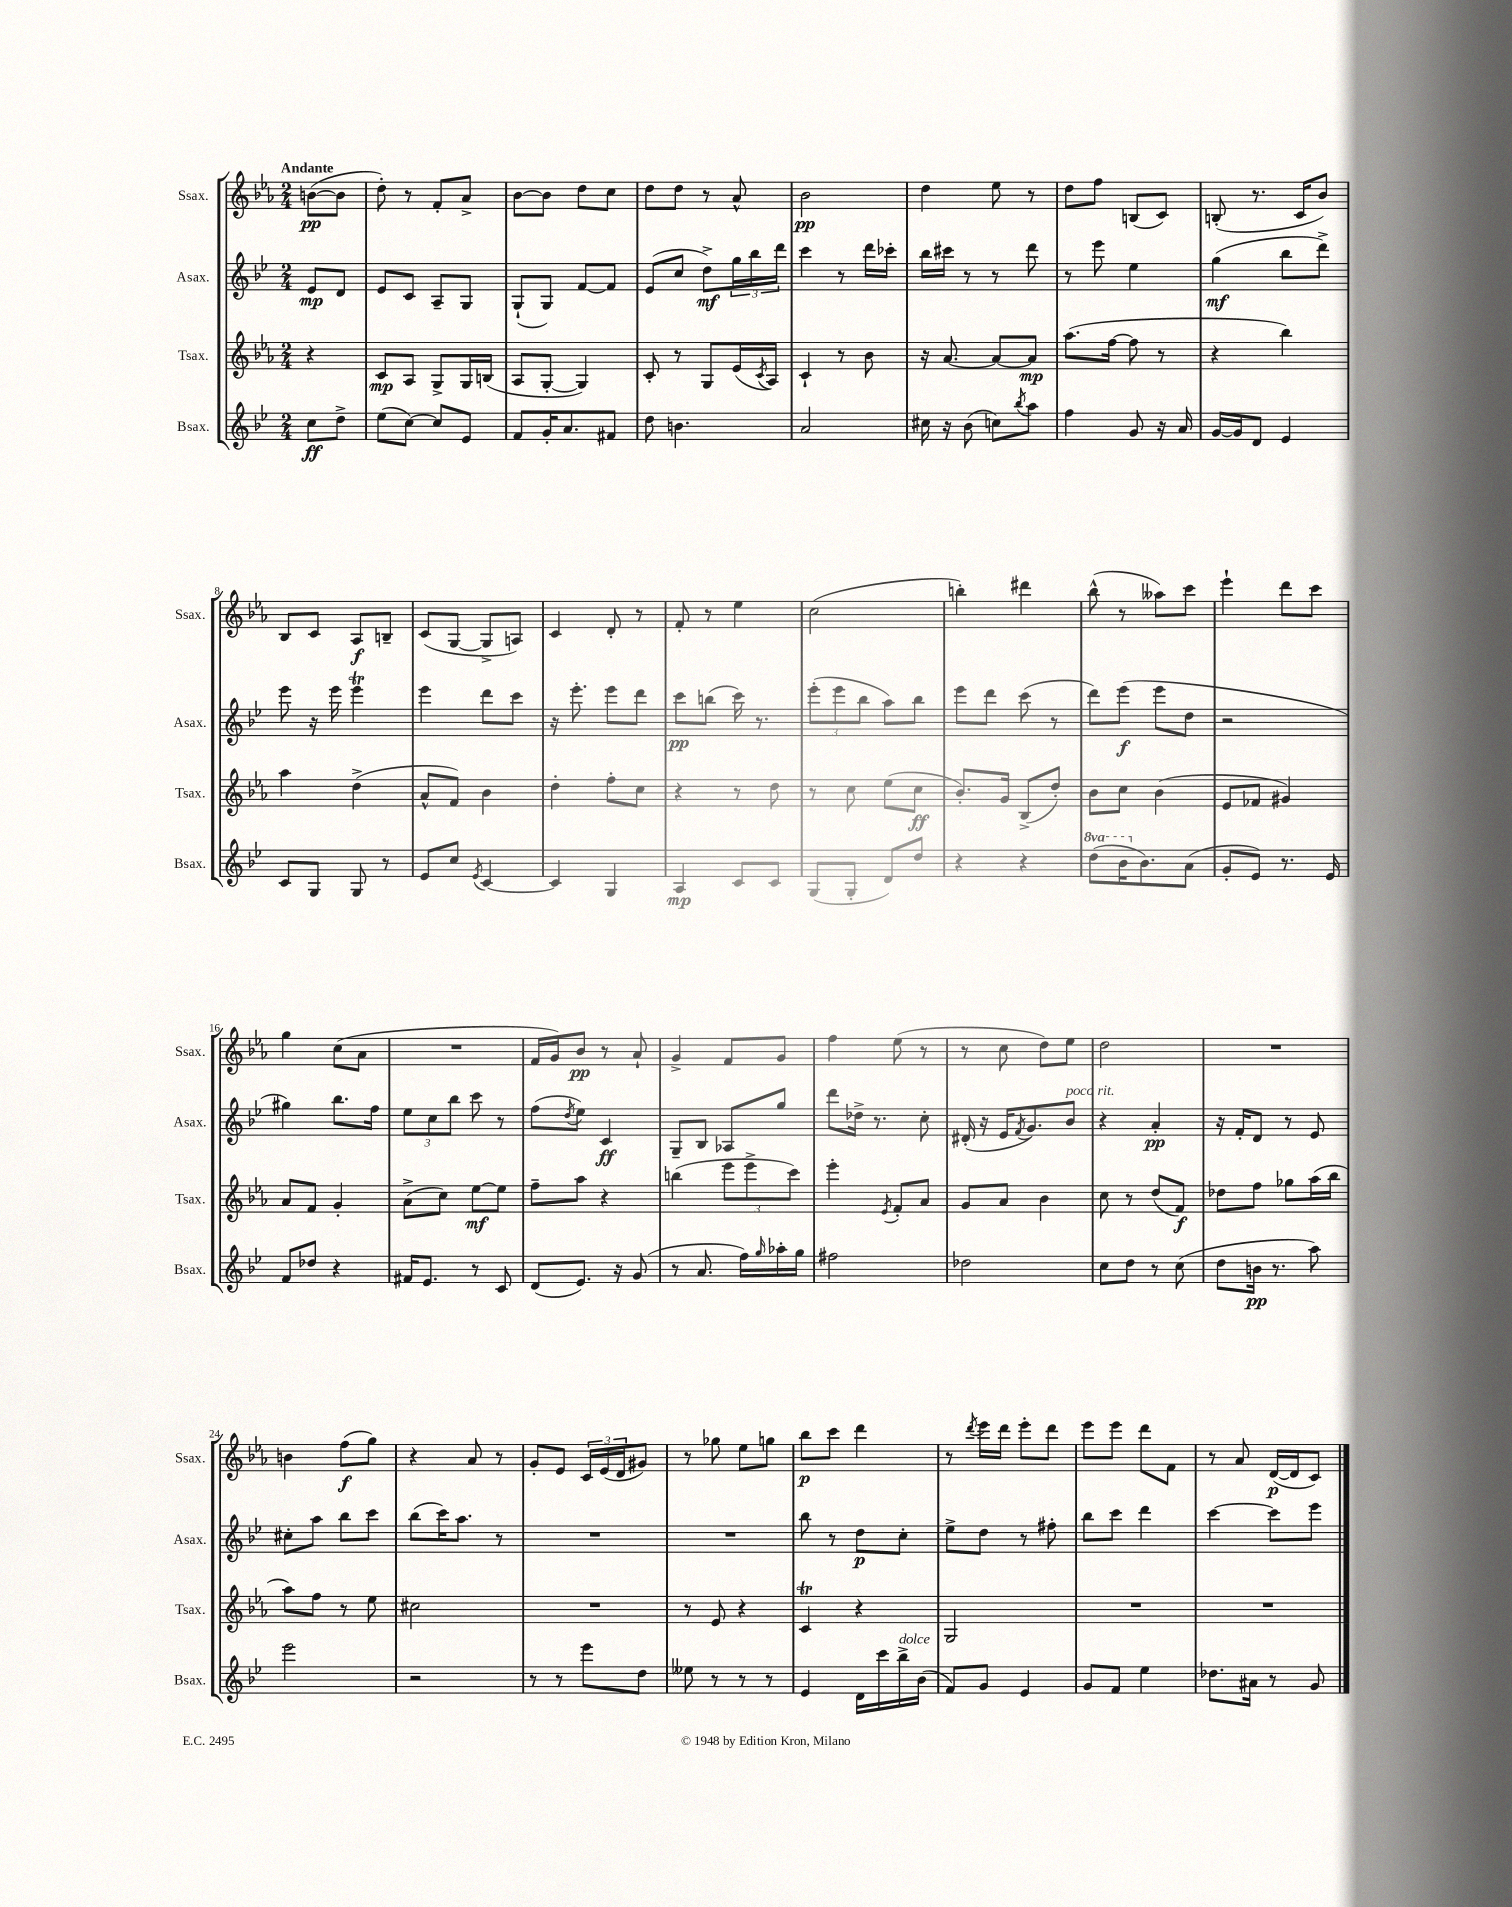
<<
\new StaffGroup <<
\new Staff = "s0" \with { instrumentName = "Ssax." shortInstrumentName = "Ssax." } {
    \clef treble \key ees \major \numericTimeSignature \time 2/4 \partial 4 \tempo "Andante"
    b'8~\pp( b'8 |
    d''8-.) r8 f'8-. aes'8-> |
    bes'8~ bes'8 d''8 c''8 |
    d''8 d''8 r8 aes'8-^ |
    bes'2\pp |
    d''4 ees''8 r8 |
    d''8 f''8 b8( c'8) |
    b8-.( r8. c'16 bes'8) |
    bes8 c'8 aes8\f b8-- |
    c'8( g8~ g8-> a8) |
    c'4 d'8-. r8 |
    f'8-. r8 ees''4 |
    c''2( |
    b''4-.) dis'''4 |
    bes''8-^( r8 aeses''8) c'''8 |
    ees'''4-! d'''8 c'''8 |
    g''4 c''8( aes'8 |
    R2 |
    f'16 g'16) bes'8\pp r8 aes'8-! |
    g'4-> f'8 g'8 |
    f''4 ees''8( r8 |
    r8 c''8 d''8) ees''8 |
    d''2 |
    R2 |
    b'4 f''8\f( g''8) |
    r4 aes'8 r8 |
    g'8-. ees'8 \tuplet 3/2 { c'16 ees'16( d'16 } gis'8) |
    r8 ges''8 ees''8 g''8 |
    bes''8\p c'''8 d'''4 |
    r8 \acciaccatura { d'''8 } ees'''16 d'''16 ees'''8-. d'''8 |
    ees'''8 ees'''8 d'''8 f'8 |
    r8 aes'8 d'16~\p( d'16 c'8) \bar "|." |
}
\new Staff = "s1" \with { instrumentName = "Asax." shortInstrumentName = "Asax." } {
    \clef treble \key bes \major \numericTimeSignature \time 2/4 \partial 4
    ees'8\mp d'8 |
    ees'8 c'8 a8-- g8 |
    g8-!( g8) f'8~ f'8 |
    ees'8( c''8 d''8->\mf) \tuplet 3/2 { g''16 bes''16 d'''16 } |
    c'''4 r8 d'''16 ces'''16-. |
    bes''16 cis'''16 r8 r8 d'''8 |
    r8 ees'''8 ees''4 |
    g''4\mf( bes''8 d'''8->) |
    ees'''8 r16 ees'''16 ees'''4\trill |
    ees'''4 d'''8 c'''8 |
    r16 ees'''8.-. ees'''8 d'''8 |
    c'''8\pp b''8( c'''16) r8. |
    \tuplet 3/2 { ees'''8-.( ees'''8 bes''8 } a''8) bes''8 |
    ees'''8 d'''8 c'''8( r8 |
    d'''8) ees'''8\f( ees'''8 d''8 |
    r2 |
    gis''4) bes''8. f''16 |
    \tuplet 3/2 { ees''8 c''8 bes''8 } c'''8 r8 |
    f''8( \acciaccatura { d''8 } ees''8) c'4\ff |
    g8-- bes8 aes8 g''8 |
    d'''8 des''16-> r8. c''8-. |
    dis'16-.( r16 ees'16 \acciaccatura { f'8 } g'8.) bes'8^\markup { \italic "poco rit." } |
    r4 a'4-.\pp |
    r16 f'16-. d'8 r8 ees'8 |
    cis''8-. a''8 bes''8 c'''8 |
    bes''8( c'''16) a''8. r8 |
    R2 |
    R2 |
    bes''8 r8 d''8\p c''8-. |
    ees''8-> d''8 r8 fis''8-. |
    bes''8 c'''8 d'''4 |
    c'''4~ c'''8 ees'''8 \bar "|." |
}
\new Staff = "s2" \with { instrumentName = "Tsax." shortInstrumentName = "Tsax." } {
    \clef treble \key ees \major \numericTimeSignature \time 2/4 \partial 4
    r4 |
    c'8\mp aes8 g8-> g16 b16( |
    aes8 g8~-. g4) |
    c'8-. r8 g8 ees'16( \acciaccatura { c'8 } aes16) |
    c'4-! r8 bes'8 |
    r16 aes'8.~ aes'8~ aes'8\mp |
    aes''8.( f''16~ f''8 r8 |
    r4 bes''4) |
    aes''4 d''4->( |
    aes'8-^ f'8) bes'4 |
    d''4-. f''8-. c''8 |
    r4 r8 d''8 |
    r8 c''8 ees''8( c''8\ff |
    bes'8.-.) g'16 bes8->( d''8-.) |
    bes'8 c''8 bes'4( |
    ees'8 fes'8 gis'4) |
    aes'8 f'8 g'4-. |
    aes'8->( c''8) ees''8~\mf ees''8 |
    f''8-- aes''8 r4 |
    b''4( \tuplet 3/2 { ees'''8 ees'''8-> c'''8) } |
    ees'''4-. \acciaccatura { ees'8 } f'8-. aes'8 |
    g'8 aes'8 bes'4 |
    c''8 r8 d''8( f'8\f) |
    des''8 f''8 ges''8 aes''16( bes''16 |
    aes''8) f''8 r8 ees''8 |
    cis''2 |
    R2 |
    r8 ees'8 r4 |
    c'4\trill r4 |
    g2 |
    R2 |
    R2 \bar "|." |
}
\new Staff = "s3" \with { instrumentName = "Bsax." shortInstrumentName = "Bsax." } {
    \clef treble \key bes \major \numericTimeSignature \time 2/4 \set Staff.ottavationMarkups = #ottavation-simple-ordinals \partial 4
    c''8\ff d''8-> |
    ees''8( c''8~) c''8 ees'8 |
    f'8 g'16-. a'8. fis'8 |
    d''8 b'4. |
    a'2 |
    cis''16 r16 bes'8( c''8) \acciaccatura { bes''8 } a''8 |
    f''4 g'8 r16 a'16 |
    g'16~ g'16 d'8 ees'4 |
    c'8 g8 g8 r8 |
    ees'8 c''8 \acciaccatura { ees'8 } c'4~ |
    c'4 g4 |
    a4\mp c'8 c'8 |
    g8( g8-. d'8) d''8 |
    r4 r4 |
    \ottava #1 d'''8( bes''16 \ottava #0 bes'8.) a'8( |
    g'8-. ees'8) r8. ees'16 |
    f'8 des''8 r4 |
    fis'16 ees'8. r8 c'8 |
    d'8( ees'8.) r16 g'8( |
    r8 a'8. f''16) \grace { g''16 } aes''16-. g''16 |
    fis''2 |
    des''2 |
    c''8 d''8 r8 c''8( |
    d''8 b'16\pp r8. a''8) |
    ees'''2 |
    r2 |
    r8 r8 ees'''8 d''8 |
    eeses''8 r8 r8 r8 |
    ees'4 d'16 c'''16 bes''16->^\markup { \italic "dolce" } bes'16( |
    f'8) g'8 ees'4 |
    g'8 f'8 ees''4 |
    des''8. ais'16 r8 g'8 \bar "|." |
}
>>
>>
